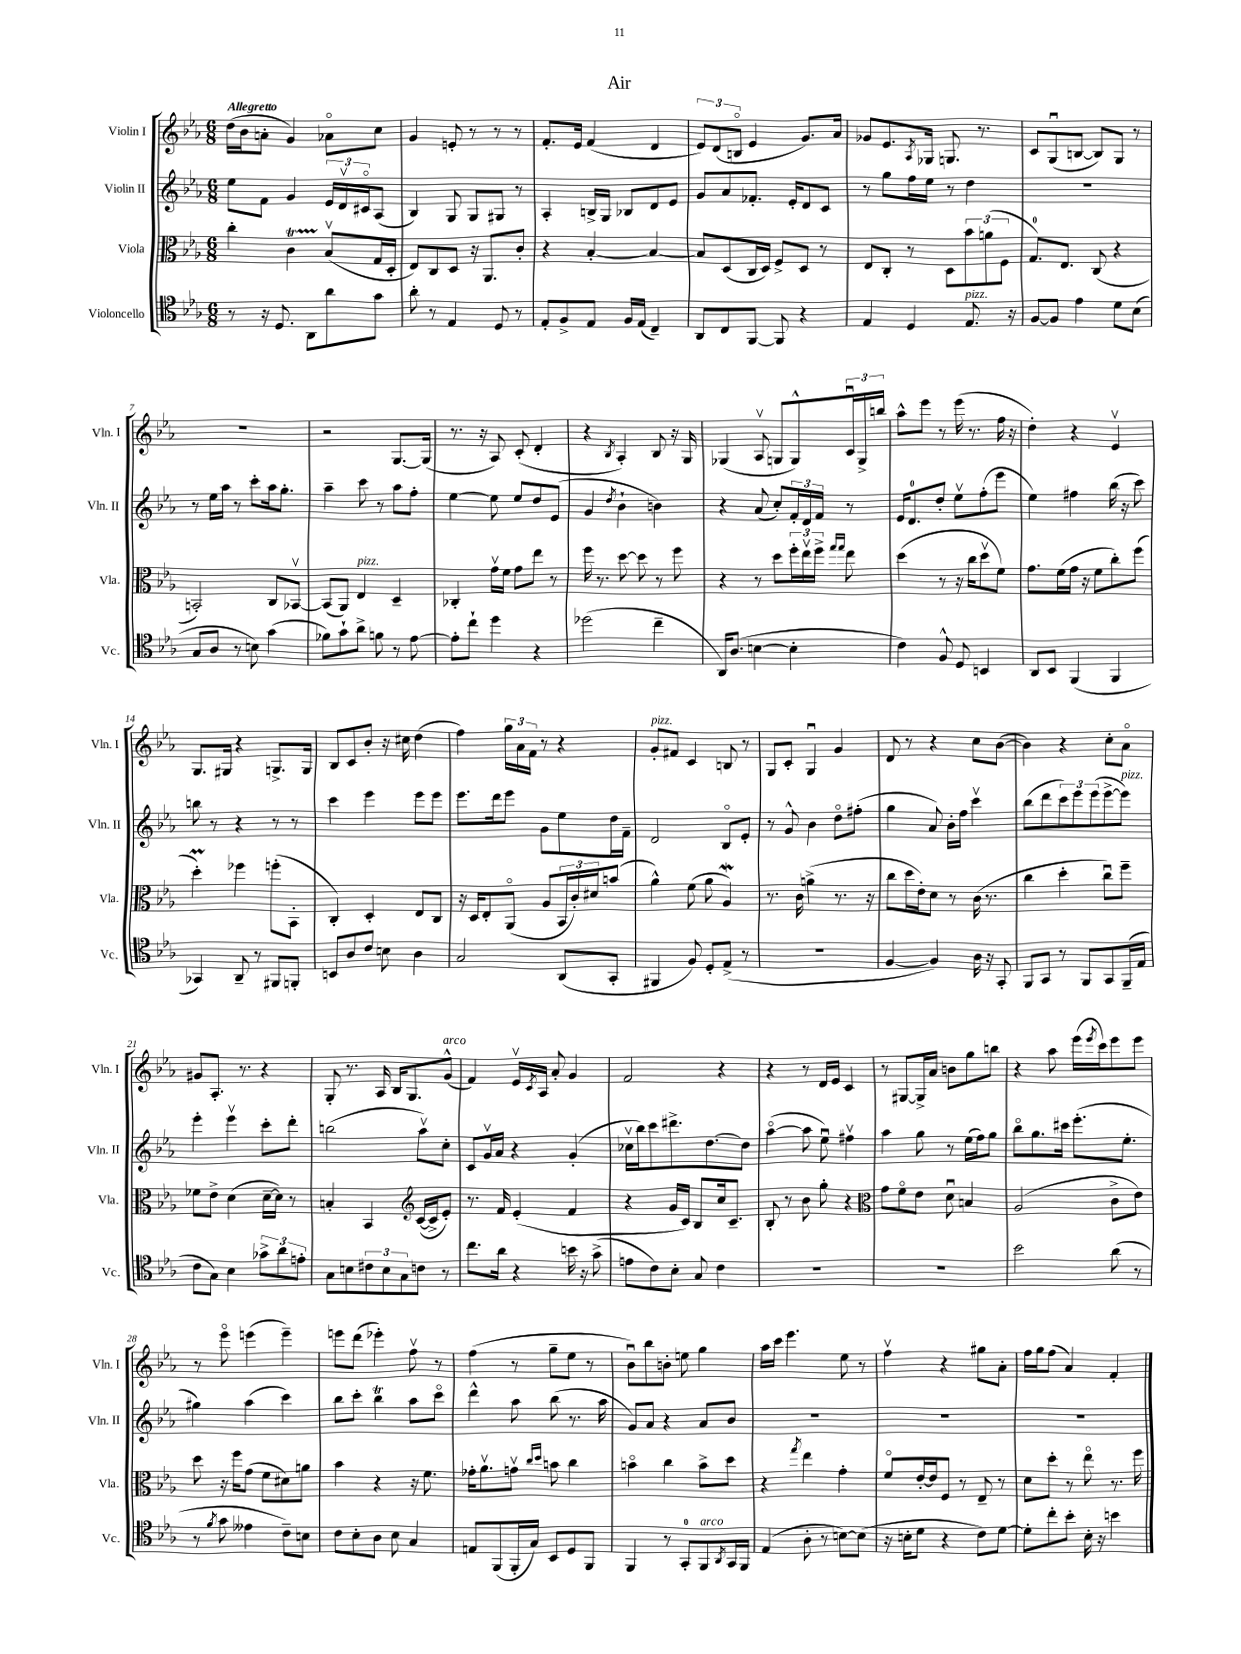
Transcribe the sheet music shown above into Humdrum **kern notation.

**kern	**kern	**kern	**kern
*part4	*part3	*part2	*part1
*staff4	*staff3	*staff2	*staff1
*I"Violoncello	*I"Viola	*I"Violin II	*I"Violin I
*I'Vc.	*I'Vla.	*I'Vln. II	*I'Vln. I
*clefC4	*clefC3	*clefG2	*clefG2
*k[b-e-a-]	*k[b-e-a-]	*k[b-e-a-]	*k[b-e-a-]
*M6/8	*M6/8	*M6/8	*M6/8
=1	=1	=1	=1
!	!	!	!LO:TX:a:B:t=Allegretto
8r	4cc'\	8ee-\L	(16dd\LL
.	.	.	16b-\J
16r	.	8f\J	8an'\J
8.D/	.	.	.
.	4cT\	4g/	4g/)
8AA-\L	.	.	.
8a-\	(8B-v/L	24e-/LL	8a-X\L
.	.	24dv/	.
.	.	24c#X/J	.
8g\J	16G/L	(8A-/J	8cc\J
.	16D'/JJ	.	.
=2	=2	=2	=2
8a-'\	8E-/L)	4B-/)	4g/
8r	8C/	.	.
4E-/	8D/J	8G/	8en'/
.	16r	8G/L	8r
.	8.AA-/L	.	.
8D/	.	8G#X/J	8r
8r	8c'/J	8r	8r
=3	=3	=3	=3
8E-'/L	4r	4A-'/	8.f'/L
8F^/	.	.	.
.	.	.	16e-/Jk
8E-/J	[4B-'/	16Bn^/LL	(4f/
.	.	16G/JJ	.
16F/LL	.	8B-X/L	.
(16E-/JJ	.	.	.
4C~/)	4B-/_	8d/	4d/
.	.	8e-/J	.
=4	=4	=4	=4
8AA-/L	8B-/L]	8g/L	12e-/L)
.	.	.	(12d/
8C/	(8D/	8a-/	.
.	.	.	12Bn/J
[8FF/J	16C/L	8.f-X'/J	4e-/
.	16D/JJ)	.	.
8FF/]	8F^/L	.	.
.	.	16e-'/KL	.
4r	8D/J	8d/	8.g/L)
.	8r	8c/J	.
.	.	.	16a-/Jk
=5	=5	=5	=5
4E-/	8E-/L	8r	8g-X/L
.	8C'/J	8gg\L	8.e-/
4D/	8r	16ff\L	.
.	.	.	8qA-/
.	.	16ee-\JJ	16G-X/Jk
.	8D\L	8r	8.Gn/
!LO:TX:a:i:t=pizz.	!	!	!
8.E-/	12b-\	4dd\	.
.	.	.	8.r
.	(12an\	.	.
.	12F\J	.	.
16r	.	.	.
=6	=6	=6	=6
[8F/L	8.G/L)	2.r	8c/L
8F/J]	.	.	(8Gu/
.	8.E-/J	.	.
4e-\	.	.	[8Bn/J
.	(8C/	.	8B/L])
8d\L	4r	.	8G/J
(8B-\J	.	.	8r
!!LO:LB:g=z
=7	=7	=7	=7
8G/L	2BBn'/)	8r	2.r
8A-/J	.	16ee-\LL	.
.	.	16aa-\JJ	.
8r	.	8r	.
8Bn\)	.	8ccc'\L	.
(4g\	8C/L	16aa-\k	.
.	.	8.gg'\J	.
.	[8BB-Xv/J	.	.
=8	=8	=8	=8
8f-X\L)	(8BB-/L]	4aa-~\	2r
8g`\	8AA-/J)	.	.
!	!LO:TX:a:i:t=pizz.	!	!
8a-^\J	4E-/	8ccc\	.
8fn\	.	8r	.
8r	4D~/	8aa-\L	[8.G/L
[8e-\	.	8ff'\J	.
.	.	.	(16G/Jk]
=9	=9	=9	=9
8e-'\L]	4C-X'/	[4ee-\	8.r
8cc`\J	.	.	.
.	.	.	16r
4dd\	16gv\LL	8ee-\]	8A-/)
.	16f\JJ	.	.
.	8g\L	8ee-/L	(8c'/
4r	8ee-\J	8dd/	4d'/
.	8r	(8e-/J	.
=10	=10	=10	=10
(2dd-X\	16ff\	4g/	4r
.	8.r	.	.
.	.	8qdd/	8qB-/
.	[8dd\	4b-`\	4A-'/)
.	8dd\]	.	.
4cc~\	8r	4bn\)	8B-/
.	8ff\	.	16r
.	.	.	16G/
=11	=11	=11	=11
16AA-/KL)	4r	4r	(4G-X/
(8.A-/J	.	.	.
[4Bn\	8r	(8a-/	8A-v/
.	8dd\L	8cc'/L)	8Gn/L
4B'\]	24ff'\L	24f'/L	8G^^/)
.	24ee-v\	24d/	.
.	24ff^\JJ	24f/JJ	.
.	16qqgg/LL	.	.
.	16qqgg/JJ	.	.
.	8ee-\	8r	24cu/L
.	.	.	24G^/
.	.	.	24bbn/JJ
=12	=12	=12	=12
4c\)	(4dd\	16e-/KL	8aa-^^\L
.	.	8.d/	.
.	.	.	8eee-\J
8F^^/	8r	8dd'/J	8r
8D/	16r	8ee-v\L	(16eee-\
.	16cc\KL	.	8.r
4BBn/	8ddv\	(8ff'\	.
.	8f\J)	8eee-\J	16ff\
.	.	.	16r
=13	=13	=13	=13
8AA-/L	8.g\L	4ee-\)	4dd'\)
8BB-/J	.	.	.
.	(16f\L	.	.
(4FF/	16g\JJ	4ff#X\	4r
.	16r	.	.
.	8f\L	.	.
4FF/	8cc'\)	(16bb-\	4e-v/
.	.	16r	.
.	(8ff\J	8ccc\)	.
!!LO:LB:g=z
=14	=14	=14	=14
4GG-X/)	4ddm'\)	8bbn\	8.G/L
.	.	8r	.
.	.	.	16G#X/Jk
8AA-~/	4ff-X\	4r	4r
8r	.	.	.
8FF#X/L	(8ffn'\L	8r	8.Gn^/L
8FFn'/J	8BB-'\J	8r	.
.	.	.	16G/Jk
=15	=15	=15	=15
8BBn/L	4C'/)	4ccc\	8B-/L
8A-/	.	.	8c/
8c/J	4D'/	4eee-\	8b-'/J
8Bn\	.	.	16r
.	.	.	16cc#X\
4A-\	8E-/L	8eee-\L	(4dd\
.	8C/J	8eee-\J	.
=16	=16	=16	=16
2G/	16r	8.eee-\L	4ff\)
.	16D/KL	.	.
.	8E-'/	.	.
.	.	16ddd\k	.
.	(8AA-/J	8eee-\J	24gg\LL
.	.	.	24a-\
.	.	.	24f\JJ
.	8A-/L	8g\L	8r
(8AA-/L	24BB-/L	8ee-\	4r
.	24c'/)	.	.
.	24d#X/J	.	.
8GG'/J	(8bn/J	16dd\L	.
.	.	16f~\JJ	.
=17	=17	=17	=17
!	!	!	!LO:TX:a:i:t=pizz.
4FF#X/	4a-^^\)	2d/	8g'/L
.	.	.	8f#X/J
8F/)	(8f\	.	4c/
8D'/L	8a-\	.	.
(8E-^/J	4A-w/)	8B-/L	8Bn/
8r	.	8e-'/J	8r
=18	=18	=18	=18
2.r	8.r	8r	8G/L
.	.	8g^^/	8c'/J
.	16c\	.	.
.	(4an^\	4b-\	4Gu/
.	8.r	8dd\L	4g/
.	.	(8ff#X'\J	.
.	16r	.	.
=19	=19	=19	=19
[4F/	8cc\L	4gg\	8d/
.	16dd\L	.	8r
.	16e-'\J)	.	.
4F/])	8d\J	8a-/)	4r
.	8r	16b-'\LL	.
.	.	16ff\JJ	.
16A-\	(16c\	4cccv\	8cc\L
16r	8.r	.	.
8GG'/	.	.	([8b-\J
=20	=20	=20	=20
8FF/L	4cc\	(8bb-\L	4b-\])
8GG/J	.	8ddd\	.
8r	4dd'\	12ccc\)	4r
.	.	12eee-\	.
8FF/L	.	.	.
.	.	(12eee-\	.
8GG/	8ccu\L)	[8eee-^\	8cc'\L
!	!	!LO:TX:a:i:t=pizz.	!
(16FF~/L	8ff~\J	8eee-\J])	8a-\J
16E-/JJ	.	.	.
!!LO:LB:g=z
=21	=21	=21	=21
8c\L	8f-X\L	4eee-'\	8g#X/L
8G\J)	8e-^\J	.	8.A-'/J
4B-\	(4d\	4eee-v\	.
.	.	.	8.r
12g-X^\L	[16d~\LL	8ccc'\L	4r
.	16d\JJ])	.	.
12a-\	.	.	.
.	8r	8ddd'\J	.
12en'\J	.	.	.
=22	=22	=22	=22
8G\L	4Bn'/	(2bbn\	8G'/
8Bn\	.	.	8.r
12c#X\	4BB-/	.	.
.	.	.	16A-/
12B\	.	.	.
.	.	.	16B-/KL
12G\	.	.	.
.	.	.	8.G/
*	*clefG2	*	*
8cn\J	([16c/LL	8aa-v\L)	.
.	16c^/J]	.	.
!	!	!	!LO:TX:a:i:t=arco
8r	8e-'/J)	8cc'\J	(8g^^/J
=23	=23	=23	=23
8.cc\L	8.r	8c/L	4f/)
.	.	16gv/L	.
16a-\Jk	16f/	16a-/JJ	.
4r	(4e-'/	4r	16e-v/LL
.	.	.	8qc/
.	.	.	16A-/JJ
.	.	.	8a-'/
16bn\	4f/	(4g'/	4g/
16r	.	.	.
(8g^\	.	.	.
=24	=24	=24	=24
8en\L	4r	16cc-Xv\LL	2f/
.	.	16bb-\J)	.
8c\)	.	8ccc\	.
8B-'\J	16g/LL	8.ddd#X^\	.
.	16c/JJ)	.	.
8G/	8B-/L	.	.
.	.	[8.dd\	.
4c\	16cc/k	.	4r
.	8.c~/J	.	.
.	.	8dd\J]	.
=25	=25	=25	=25
2.r	8B-'/	([4aa-\	4r
.	8r	.	.
.	8b-\	8aa-\]	8r
.	8gg'\	8ee-u\)	16d/LL
.	.	.	16e-/JJ
.	4r	4ff#Xv\	4c/
=26	=26	=26	=26
*	*clefC3	*	*
2.r	8g\L	4aa-\	8r
.	8f\	.	[8G#X/L
.	8e-\J	8gg\	16G#^/L]
.	.	.	16a-/JJ
.	8du\	8r	8bn\L
.	4Bn/	(16ee-\LL	8gg\
.	.	16ff\J)	.
.	.	8gg\J	8bbn\J
=27	=27	=27	=27
2b-\	(2A-/	8bb-\L	4r
.	.	8.gg\	.
.	.	.	8aa-\
.	.	16ccc#X\Jk	.
.	.	(8.eee-'\L	(16eee-\LL
.	.	.	8qeee-/
.	.	.	16ccc\J)
(8a-\	8c^\L	.	8eee-\
.	.	8.ee-'\J	.
8r	8e-\J)	.	8eee-\J
!!LO:LB:g=z
=28	=28	=28	=28
8r	8dd\	4gg#X\)	8r
8qf/	.	.	.
8g\	16r	.	8eee-\
.	16ff\KL	.	.
4e--X\	(8g\J	(4aa-\	(4eeen\
.	8f\L	.	.
8c~\L)	8d#X\)	4ccc\)	4eee~\)
8Bn\J	8an\J	.	.
=29	=29	=29	=29
8c\L	4b-\	8bb-\L	8eeen\L
8B-'\	.	8ccc'\J	(8ddd\J
8A-\J	4r	4bb-T\	4eee-X'\)
8B-\	.	.	.
4G/	16r	8aa-\L	8ffv\
.	8.f\	.	.
.	.	8ccc\J	8r
=30	=30	=30	=30
8En/L	16g-X'\KL	4ddd^^\	(4ff\
.	8.a-v\	.	.
(8FF/	.	.	.
16FF'/L	8gnv\J	8aa-\	8r
16G/JJ)	.	.	.
.	16qqcc/LL	.	.
.	16qqdd/JJ	.	.
8BB-/L	8bn\	(8bb-\	8gg~\L
8D/	4cc\	8.r	8ee-\J
8FF/J	.	.	8r
.	.	16aa-\	.
=31	=31	=31	=31
4FF/	4bn\	8g/L)	8b-u\L)
.	.	8a-/J	8bb-\
8r	4cc\	4r	8bn'\J
8GG'/L	.	.	8een\
!LO:TX:a:i:t=arco	!	!	!
8FF/	8b^\L	8a-/L	4gg\
8qAA-/	.	.	.
16GG/L	8dd\J	8b-/J	.
16FF/JJ	.	.	.
=32	=32	=32	=32
(4E-/	4r	2.r	16aa-\LL
.	.	.	16ccc\JJ
.	.	.	4.eee-\
.	8qgg/	.	.
8A-'\	4ee-\	.	.
8r	.	.	.
[8Bn\L)	4g'\	.	8ee-\
(8B\J]	.	.	8r
=33	=33	=33	=33
16r	8f/L	2.r	4ffv\
16Bn'\KL	.	.	.
8d\J	[16e-'/L	.	.
.	16e-/J]	.	.
4r	8F/J	.	4r
.	8r	.	.
8c\L)	8E-~/	.	8gg#X\L
[8d\J	8r	.	8a-'\J
=34	=34	=34	=34
8d'\L]	8d\L	2.r	16ff\LL
.	.	.	16gg\J
8cc'\	8dd'\J	.	(8ff\J
8b-'\J	8r	.	4a-/)
16B-'\	8ee-\	.	.
16r	.	.	.
4bn\	8.r	.	4f'/
.	16ff\	.	.
==	==	==	==
*-	*-	*-	*-
